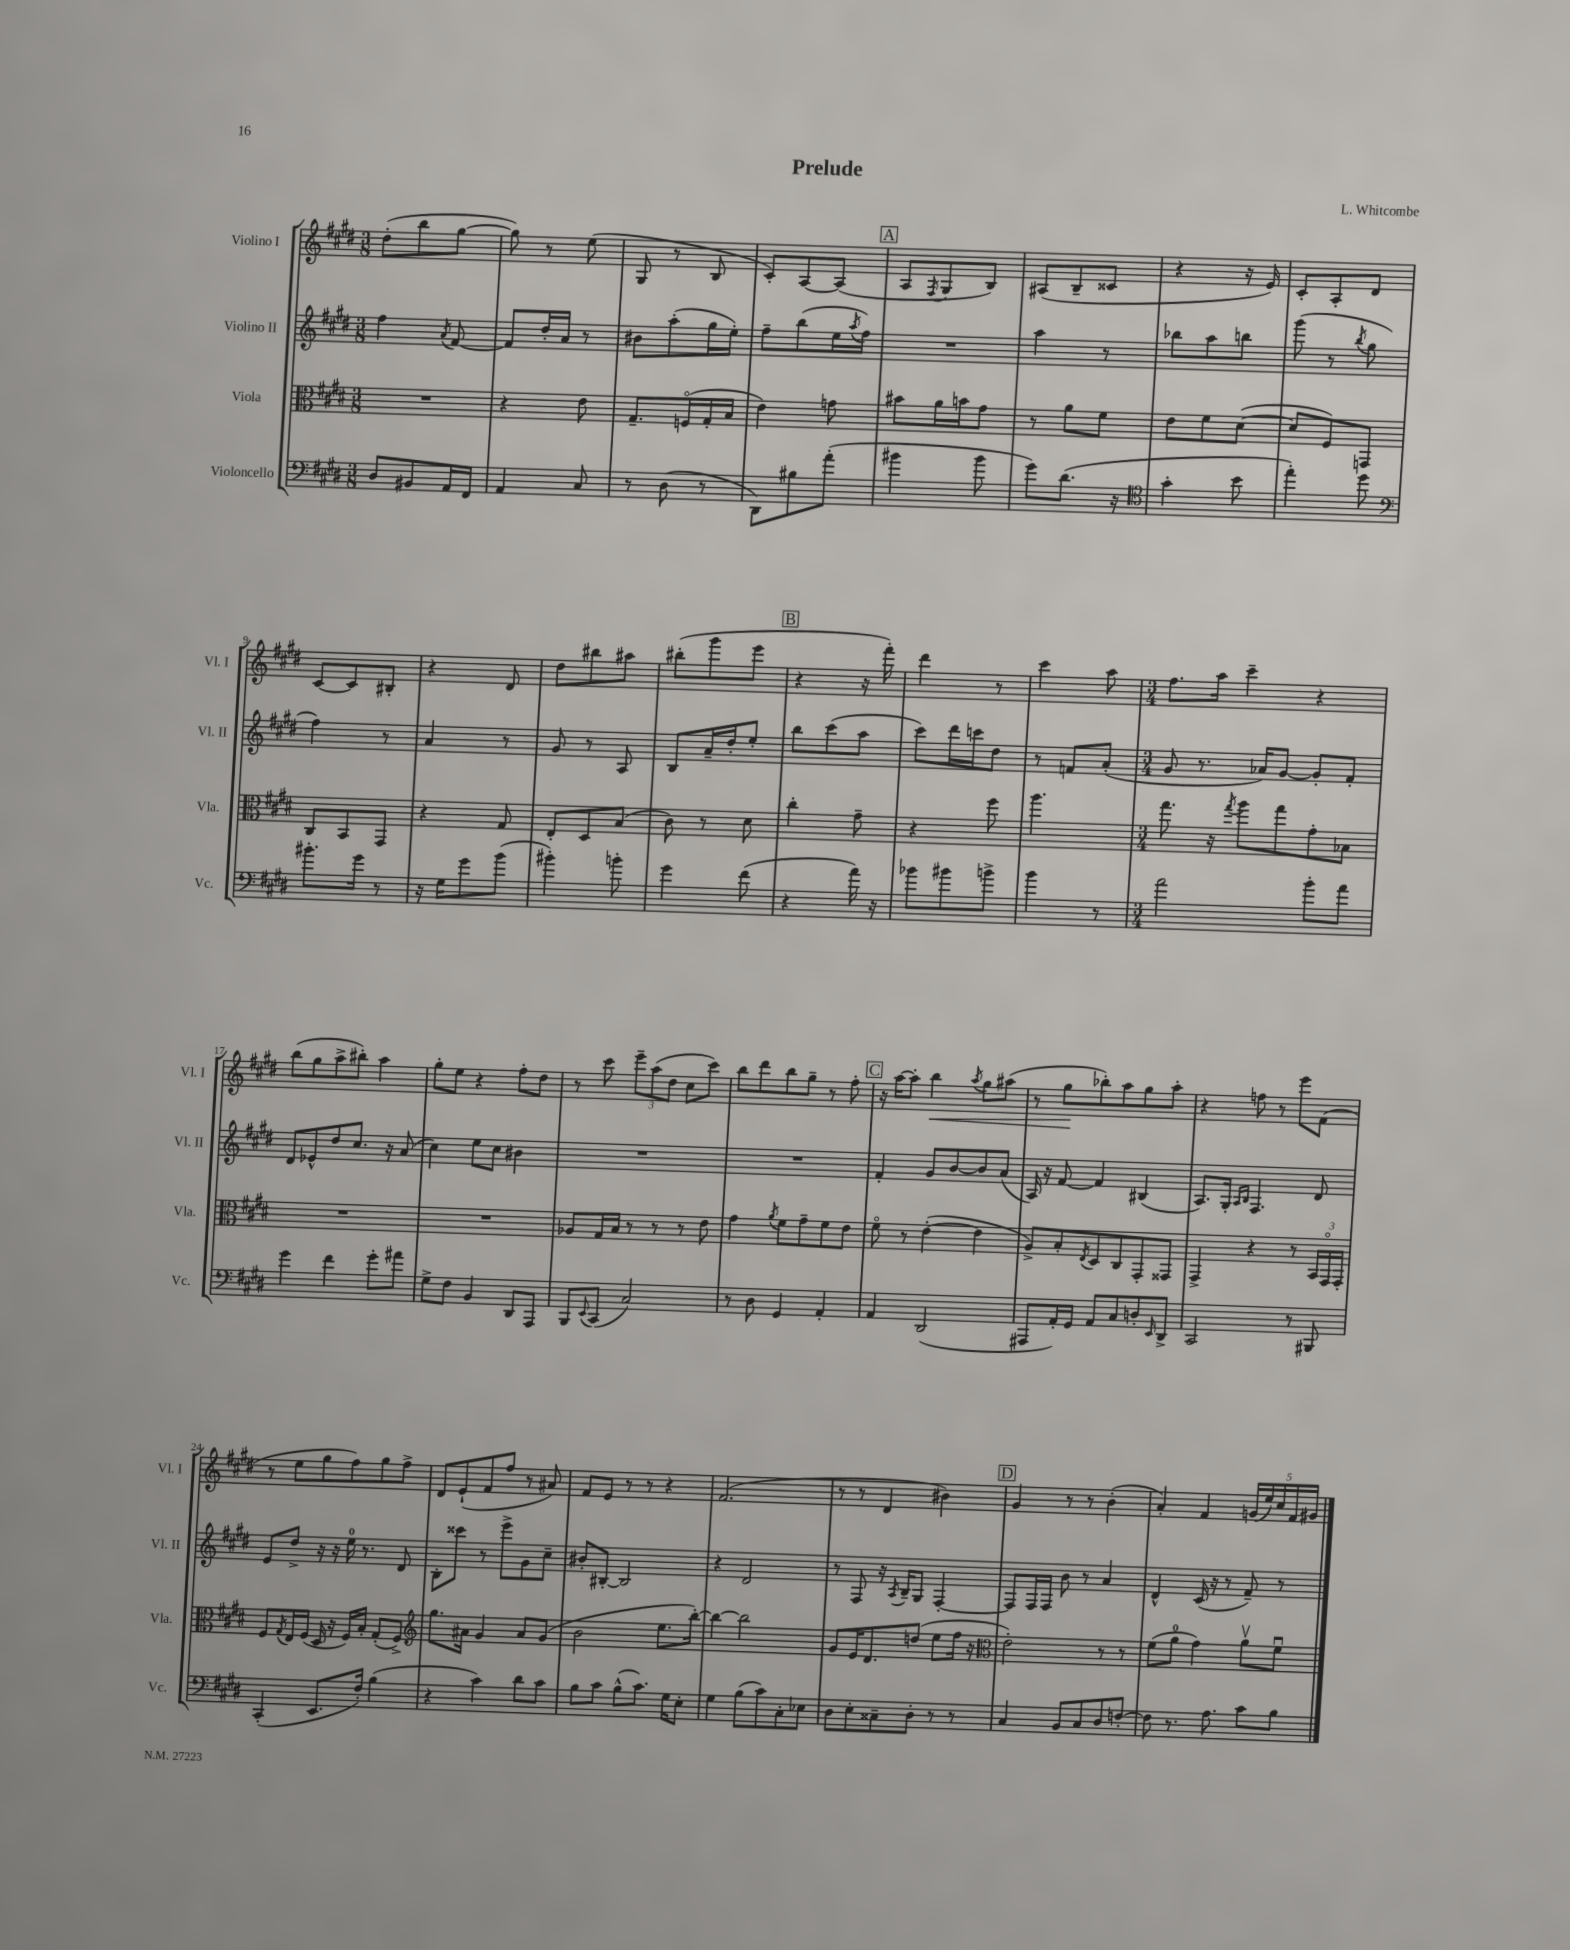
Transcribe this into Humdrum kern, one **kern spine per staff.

**kern	**kern	**kern	**kern
*staff4	*staff3	*staff2	*staff1
*clefF4	*clefC3	*clefG2	*clefG2
*k[f#c#g#d#]	*k[f#c#g#d#]	*k[f#c#g#d#]	*k[f#c#g#d#]
*M3/8	*M3/8	*M3/8	*M3/8
8D#	4.r	4ff#	(8dd#'
8BB#	.	.	8bb
.	.	8qa	.
16AA	.	[8f#	[8gg#
16FF#	.	.	.
=	=	=	=
4AA	4r	8f#]	8gg#])
.	.	16dd#'	8r
.	.	16a	.
8C#	8e	8r	(8ee
=	=	=	=
8r	8.G#~	8b#	8G#
(8D#	.	(8aa'	8r
.	(16Fo	.	.
8r	16G#'	16gg#	8B
.	16B	16ee')	.
=	=	=	=
8DD#)	4e)	8ff#~	8c#')
8B#	.	(8bb	[8A
(8a'	8g	16ee	(8A]
.	.	8qaa	.
.	.	16ff#)	.
=	=	=	=
4b#	8b#	4.r	8A
.	.	.	8qF#
.	16a	.	8G#
.	16b	.	.
8b#	8g#	.	8B)
=	=	=	=
8g#)	8r	4aa	(8A#
(8.d#	8a	.	8B~
.	8f#	8r	8c##
16r	.	.	.
=	=	=	=
*clefC4	*	*	*
4g#'	8e	8bb-	4r
.	8f#	8aa	.
8b	([8d#	8bb	16r
.	.	.	16e)
=	=	=	=
4ee')	8d#]	(8ggg#	8c#'
.	8F#)	8r	8A'
.	.	8qbb	.
8dd#	8GG	8gg#	8d#
=	=	=	=
*clefF4	*	*	*
8.b#'	8C#	4ff#)	[8c#
.	8BB	.	8c#]
16g#	.	.	.
8r	8GG#	8r	8B#'
=	=	=	=
16r	4r	4a	4r
16G#	.	.	.
8g#	.	.	.
(8b	8G#	8r	8d#
=	=	=	=
4b#')	8E'	8g#	8dd#
.	8D#	8r	8bb#
8b'	(8B	8A	8aa#
=	=	=	=
4g#	8c#)	8B	(8bb#'
.	8r	16a~	8ggg#
.	.	16dd#'	.
(8f#	8d#	8ee'	8eee
=	=	=	=
4r	4cc#'	8bb	4r
.	.	(8ccc#	.
16a)	8g#~	8aa	16r
16r	.	.	16fff#')
=	=	=	=
8b-	4r	8ccc#)	4ddd#
8b#	.	16ddd#	.
.	.	16ccc	.
8b^	8ff#	8dd#	8r
=	=	=	=
4b	4.aa	8r	4ccc#
.	.	8f	.
8r	.	(8a'	8aa
=	=	=	=
*M3/4	*M3/4	*M3/4	*M3/4
2a	8.gg#	8g#	8.ff#
.	.	8.r	.
.	16r	.	16aa
.	8qgg#	.	.
.	8aa	.	4ccc#~
.	.	16a-)	.
.	8gg#	[8g#	.
8b'	8g#'	8g#']	4r
8a	8B-	8f#'	.
=	=	=	=
4g#	2.r	8d#	(8bb
.	.	8e-^^	8gg#
4f#	.	8dd#	8aa^
.	.	8.cc#	8bb#')
8g#'	.	.	4aa
.	.	16r	.
8a#	.	(8a	.
=	=	=	=
8G#^	2.r	4cc#)	8gg#'
8F#	.	.	8ee
4BB	.	8ee	4r
.	.	8cc#	.
8DD#	.	4b#	8ff#'
8AAA	.	.	8dd#
=	=	=	=
8BBB	8A-	2.r	8r
8qqEE	.	.	.
(8CC#	16G#	.	8ccc#
.	16B	.	.
2C#)	8r	.	12eee~
.	.	.	(12aa
.	8r	.	.
.	.	.	12dd#
.	8r	.	8cc#
.	8e	.	8ccc#)
=	=	=	=
8r	4g#	2.r	8bb
8D#	.	.	8ddd#
.	8qa	.	.
4GG#	8f#	.	8bb
.	8g#~	.	8gg#~
4AA'	8f#	.	8r
.	8e	.	8ff#'
=	=	=	=
4AA	8f#o	4f#'	16r
.	.	.	[16aa
.	8r	.	8aa']
(2DD#	([4e'	8g#	4bb
.	.	[8b	.
.	.	.	8qaa
.	4e]	8b]	8gg#
.	.	(8a	(8aa#
=	=	=	=
8AAA#	8A^)	16A)	8r
.	.	16r	.
16AA')	8B'	[8f#	8gg#
16GG#	.	.	.
.	8qE	.	.
8AA	8D#	4f#]	8bb-')
8C#	8C#	.	8aa
8D'	8GG#'	(4B#	8gg#
16qqEE	.	.	.
8DD#^	8GG##	.	8aa'
=	=	=	=
2CC#	4GG#^	8.A)	4r
.	.	16G#'	.
.	.	16qqA	.
.	.	16qqB	.
.	4r	4.F#	8ff
.	.	.	8r
8r	8r	.	8eee
8BBB#	24BB	8d#	(8f#
.	24GG#o	.	.
.	24GG#'	.	.
=	=	=	=
(4CC#'	8F#	8e	8r
.	8qG#	.	.
.	16E	8dd#^	8ee
.	(16F#	.	.
8.EE	16D#	16r	8gg#
.	16r	16r	.
.	16F#)	16ee	8ff#)
16F#')	16B'	8.r	.
(4B	(8G#'	.	8gg#
.	8F#^)	8d#	8ff#^
=	=	=	=
*	*clefG2	*	*
4r	8.gg#	8B'	8d#
.	.	8ccc##	(8e`
.	16a#	.	.
4c#)	4g#	8r	8f#
.	.	8eee^	8ff#
8d#	8a#	8g#	8r
8c#	(8g#	8cc#~	8a#)
=	=	=	=
8B	2b	8b#'	8f#
8c#	.	[8B#'	8e
(8B^^	.	2B#]	8r
8.c#)	.	.	8r
.	8.ee	.	4r
16G#	.	.	.
8E'	.	.	.
.	[16bb')	.	.
=	=	=	=
4G#	4bb_	4r	(2.f#
(8B	2bb]	2d#	.
8c#)	.	.	.
8C#'	.	.	.
8E-	.	.	.
=	=	=	=
8D#	8g#	8r	8r
8E'	16e	8F#	8r
.	8.d#	.	.
8C##~	.	16r	4d#
.	.	8qA	.
.	.	16B~	.
8D#'	(8dd	8G#	.
8r	8ee	[4F#'	4b#)
8r	16ff#	.	.
.	16r	.	.
=	=	=	=
*	*clefC3	*	*
4C#	2e')	8F#]	4g#
.	.	16F#	.
.	.	16F#	.
8BB	.	8b	8r
8C#	.	8r	8r
8D#	8r	4a	(4b'
[8F'	8r	.	.
=	=	=	=
8F]	(8f#	4d#^^	4a')
8.r	8a	.	.
.	4g#)	(16c#	4f#
8.A	.	16r	.
.	.	8r	.
8c#	8av	8f#~)	(20g
.	.	.	20ee)
.	.	.	20cc#
8B	8f#u	8r	.
.	.	.	20f#
.	.	.	20g#
==	==	==	==
*-	*-	*-	*-
